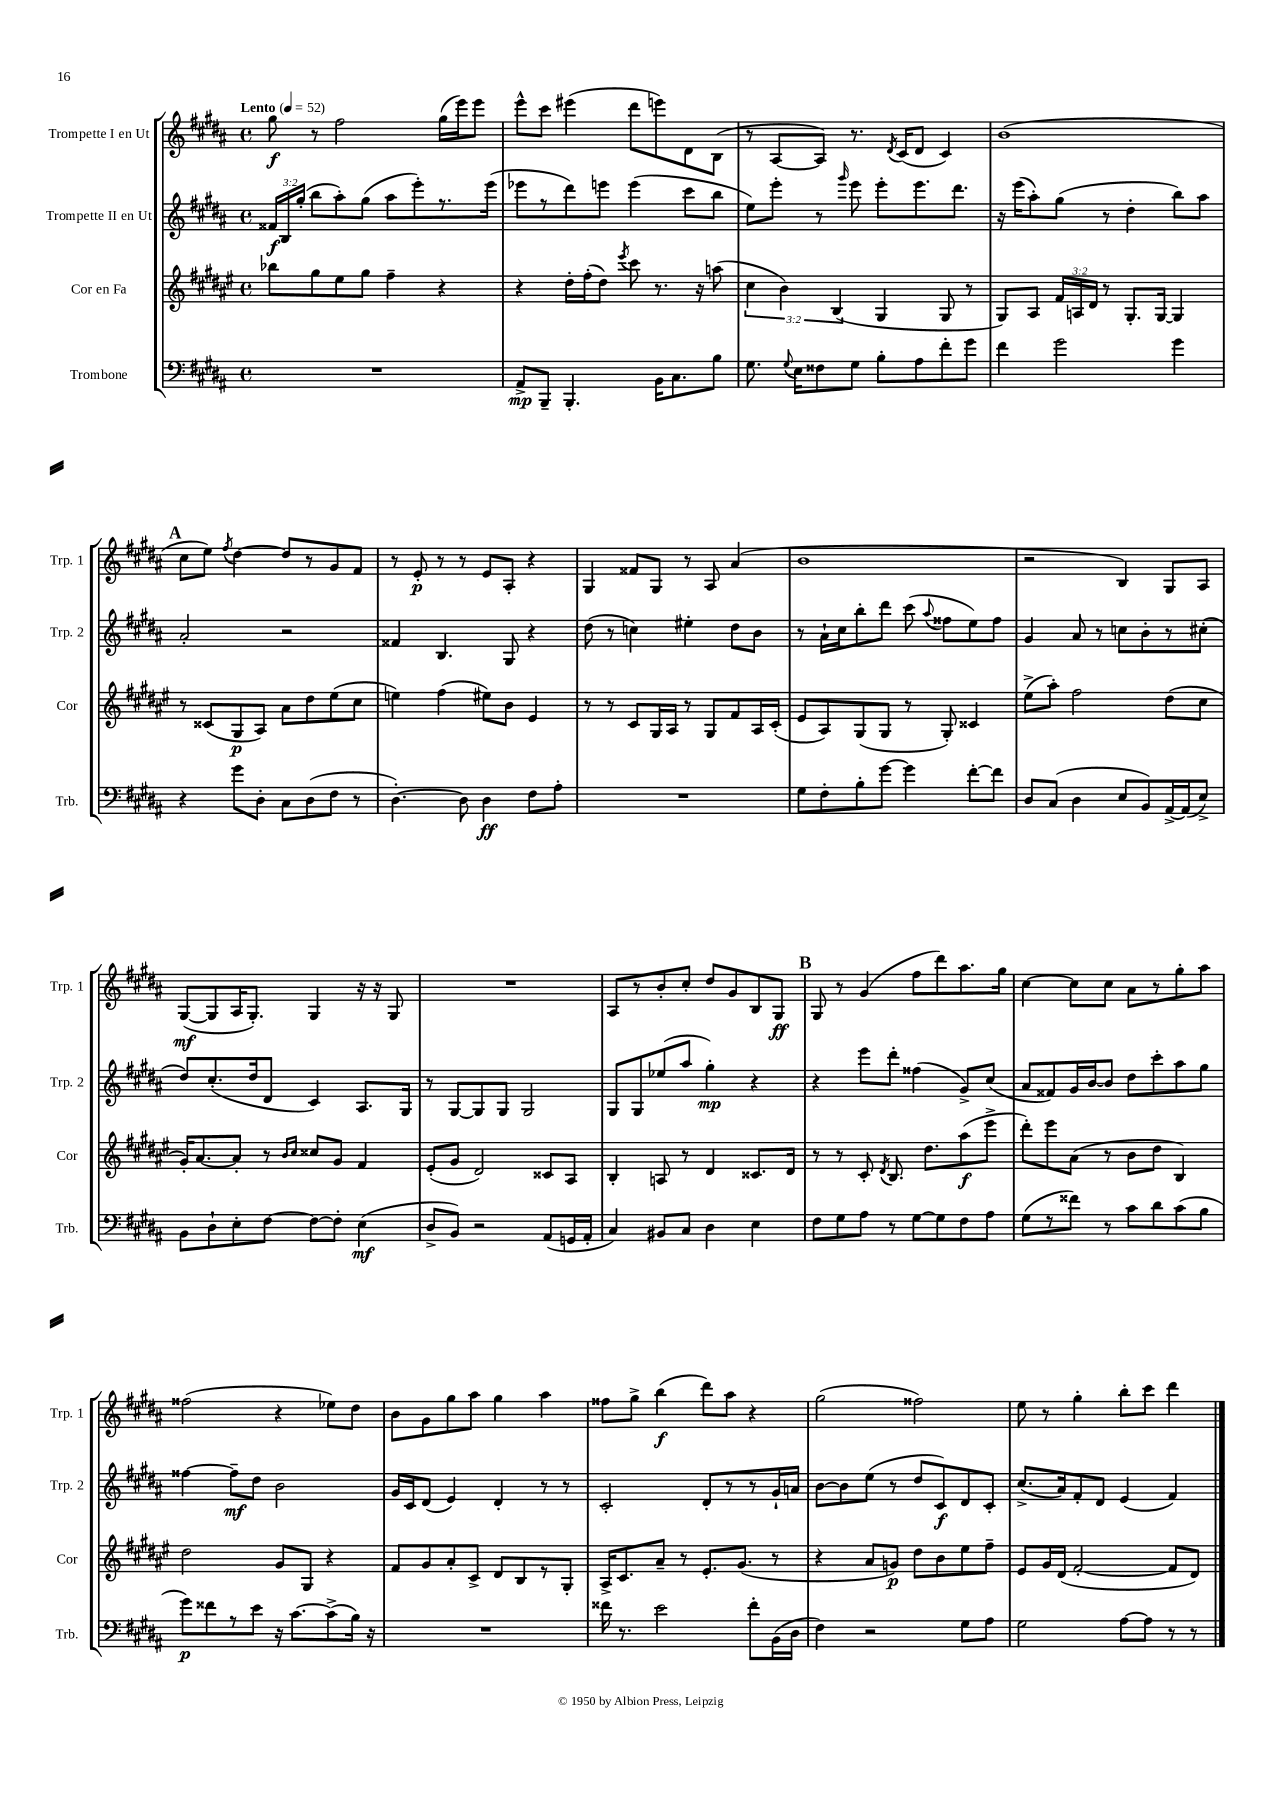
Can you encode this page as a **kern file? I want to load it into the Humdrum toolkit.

**kern	**dynam	**kern	**dynam	**kern	**dynam	**kern	**dynam
*part4	*part4	*part3	*part3	*part2	*part2	*part1	*part1
*staff4	*staff4	*staff3	*staff3	*staff2	*staff2	*staff1	*staff1
*I"Trombone	*	*I"Cor en Fa	*	*I"Trompette II en Ut	*	*I"Trompette I en Ut	*
*I'Trb.	*	*I'Cor	*	*I'Trp. 2	*	*I'Trp. 1	*
*clefF4	*	*clefG2	*	*clefG2	*	*clefG2	*
*k[f#c#g#d#a#]	*	*k[f#c#g#d#a#e#]	*	*k[f#c#g#d#a#]	*	*k[f#c#g#d#a#]	*
*M4/4	*	*M4/4	*	*M4/4	*	*M4/4	*
*met(c)	*	*met(c)	*	*met(c)	*	*met(c)	*
*MM52	*	*MM52	*	*MM52	*	*MM52	*
=1	=1	=1	=1	=1	=1	=1	=1
!	!	!	!	!	!	!LO:TX:a:B:t=Lento	!
1r	.	8bb-X\L	.	24f##X/LL	f	8gg#\	f
.	.	.	.	24B/	.	.	.
.	.	.	.	(24gg#'/JJ	.	.	.
.	.	8gg#\	.	8bb\L	.	8r	.
.	.	8ee#\	.	8aa#'\)	.	2ff#\	.
.	.	8gg#\J	.	(8gg#\J	.	.	.
.	.	4ff#~\	.	8aa#\L	.	.	.
.	.	.	.	8eee'\)	.	.	.
.	.	4r	.	8.r	.	(16gg#\LL	.
.	.	.	.	.	.	16eee\J)	.
.	.	.	.	.	.	8eee\J	.
.	.	.	.	(16eee\Jk	.	.	.
=2	=2	=2	=2	=2	=2	=2	=2
8AA#^/L	mp	4r	.	8eee-X\L	.	8eee^^\L	.
8BBB~/J	.	.	.	8r	.	8ccc#\J	.
4.BBB'/	.	16dd#'\LL	.	8ddd#\)	.	(4eee#X\	.
.	.	(16ff#'\J	.	.	.	.	.
.	.	8dd#\J)	.	8eeen\J	.	.	.
.	.	8qeee#/	.	.	.	.	.
.	.	8ccc#\	.	(4eee\	.	8ddd#\L	.
16BB\KL	.	8.r	.	.	.	8eeen\)	.
8.C#\	.	.	.	.	.	.	.
.	.	.	.	8ccc#\L	.	8d#\	.
.	.	16r	.	.	.	.	.
8B\J	.	(8aan\	.	8bb\J	.	(8B\J	.
=3	=3	=3	=3	=3	=3	=3	=3
8.G#\	.	6cc#\	.	8ee\L)	.	8r	.
.	.	.	.	8eee'\J	.	[8A#/L	.
.	.	6b\)	.	.	.	.	.
8qqG#/	.	.	.	.	.	.	.
16E\KL	.	.	.	.	.	.	.
8F##X\	.	.	.	8r	.	8A#/J])	.
.	.	(6B/	.	.	.	.	.
.	.	.	.	16qqggg#/	.	.	.
8G#\J	.	.	.	8eee\	.	8.r	.
8B'\L	.	4G#/	.	8eee'\L	.	.	.
.	.	.	.	.	.	8qd#/	.
.	.	.	.	.	.	(16c#/KL	.
8A#\	.	.	.	8.eee\	.	8d#/J	.
8f#'\	.	8G#/	.	.	.	4c#/)	.
.	.	.	.	8.ddd#\J	.	.	.
8g#\J	.	8r	.	.	.	.	.
=4	=4	=4	=4	=4	=4	=4	=4
4f#\	.	8G#/L)	.	16r	.	(1b	.
.	.	.	.	(16eee\KL	.	.	.
.	.	8A#/J	.	8aa#'\)	.	.	.
2g#\	.	24f#/LL	.	(8gg#\J	.	.	.
.	.	24An/	.	.	.	.	.
.	.	24d#/JJ	.	.	.	.	.
.	.	8r	.	8r	.	.	.
.	.	8.G#'/L	.	4dd#'\	.	.	.
.	.	[16G#/Jk	.	.	.	.	.
4g#\	.	4G#/]	.	8bb\L)	.	.	.
.	.	.	.	8aa#\J	.	.	.
!!LO:LB:g=z
!!LO:REH:place=s1:t=A
=5	=5	=5	=5	=5	=5	=5	=5
4r	.	8r	.	2a#'/	.	8cc#\L	.
.	.	(8c##X/L	.	.	.	8ee\J)	.
.	.	.	.	.	.	8qff#/	.
8g#\L	.	8G#/	p	.	.	[4dd#\	.
8D#'\J	.	8A#/J)	.	.	.	.	.
8C#\L	.	8a#\L	.	2r	.	8dd#/L]	.
(8D#\	.	8dd#\	.	.	.	8r	.
8F#\J	.	(8ee#\	.	.	.	8g#/	.
8r	.	8cc#\J	.	.	.	8f#/J	.
=6	=6	=6	=6	=6	=6	=6	=6
[4.D#'\)	.	4een\)	.	4f##X/	.	8r	.
.	.	.	.	.	.	8e'/	p
.	.	(4ff#\	.	4.B/	.	8r	.
8D#\]	.	.	.	.	.	8r	.
4D#\	ff	8ee#X\L)	.	.	.	8e/L	.
.	.	8b\J	.	8G#/	.	8A#'/J	.
8F#\L	.	4e#/	.	4r	.	4r	.
8A#'\J	.	.	.	.	.	.	.
=7	=7	=7	=7	=7	=7	=7	=7
1r	.	8r	.	(8dd#\	.	4G#/	.
.	.	8r	.	8r	.	.	.
.	.	8c#/L	.	4ccn\)	.	8f##X/L	.
.	.	16G#/L	.	.	.	8G#/J	.
.	.	16A#/JJ	.	.	.	.	.
.	.	8r	.	4ee#X'\	.	8r	.
.	.	8G#/L	.	.	.	8A#/	.
.	.	8f#/	.	8dd#\L	.	(4a#/	.
.	.	16A#/L	.	8b\J	.	.	.
.	.	(16c#'/JJ	.	.	.	.	.
=8	=8	=8	=8	=8	=8	=8	=8
8G#\L	.	8e#/L	.	8r	.	1b	.
8F#'\	.	8A#/)	.	16a#`\LL	.	.	.
.	.	.	.	16cc#\J	.	.	.
8B'\	.	(8G#/	.	8bb'\	.	.	.
[8g#\J	.	8G#/J	.	8ddd#\J	.	.	.
4g#\]	.	8r	.	(8ccc#\	.	.	.
.	.	.	.	8qqaa#/	.	.	.
.	.	8G#'/)	.	8ff##X\L	.	.	.
[8f#'\L	.	4c##X/	.	8ee\)	.	.	.
8f#\J]	.	.	.	8ff##\J	.	.	.
=9	=9	=9	=9	=9	=9	=9	=9
8D#/L	.	(8ee#^\L	.	4g#/	.	2r	.
(8C#/J	.	8aa#'\J)	.	.	.	.	.
4D#\	.	2ff#\	.	8a#/	.	.	.
.	.	.	.	8r	.	.	.
8E/L	.	.	.	8ccn\L	.	4B/)	.
8BB/)	.	.	.	8b'\	.	.	.
[16AA#^/L	.	(8dd#\L	.	8r	.	8G#/L	.
(16AA#/J]	.	.	.	.	.	.	.
8E^/J)	.	8cc#\J	.	(8cc#X'\J	.	8A#/J	.
!!LO:LB:g=z
=10	=10	=10	=10	=10	=10	=10	=10
8BB\L	.	16g#'/KL)	.	8dd#/L)	.	([8G#/L	mf
.	.	[8.a#/	.	.	.	.	.
8D#`\	.	.	.	(8.cc#'/	.	8G#/]	.
8E'\	.	8a#'/J]	.	.	.	16A#/K	.
.	.	.	.	16dd#/k	.	8.G#'/J)	.
[8F#\J	.	8r	.	8d#/J	.	.	.
.	.	16qqb/LL	.	.	.	.	.
.	.	16qqcc#/JJ	.	.	.	.	.
8F#\L_	.	8cc##X/L	.	4c#/)	.	4G#/	.
8F#'\J]	.	8g#/J	.	.	.	.	.
(4E\	mf	4f#/	.	8.A#/L	.	16r	.
.	.	.	.	.	.	16r	.
.	.	.	.	.	.	8G#/	.
.	.	.	.	16G#/Jk	.	.	.
=11	=11	=11	=11	=11	=11	=11	=11
8D#^/L	.	(8e#'/L	.	8r	.	1r	.
8BB/J)	.	8g#/J	.	[8G#/L	.	.	.
2r	.	2d#/)	.	8G#/]	.	.	.
.	.	.	.	8G#/J	.	.	.
.	.	.	.	2G#/	.	.	.
(8AA#/L	.	8c##X/L	.	.	.	.	.
16GGn/L	.	8A#/J	.	.	.	.	.
16AA#'/JJ	.	.	.	.	.	.	.
=12	=12	=12	=12	=12	=12	=12	=12
4C#/)	.	4B'/	.	8G#/L	.	8A#/L	.
.	.	.	.	8G#/	.	8r	.
8BB#X/L	.	8An/	.	(8ee-X/	.	8b'/	.
8C#/J	.	8r	.	8aa#/J	.	8cc#'/J	.
4D#\	.	4d#/	.	4gg#'\)	mp	8dd#/L	.
.	.	.	.	.	.	8g#/	.
4E\	.	8.c##X/L	.	4r	.	8B/	.
.	.	.	.	.	.	8G#/J	ff
.	.	16d#/Jk	.	.	.	.	.
!!LO:REH:place=s1:t=B
=13	=13	=13	=13	=13	=13	=13	=13
8F#\L	.	8r	.	4r	.	8G#/	.
8G#\	.	8r	.	.	.	8r	.
8A#\J	.	8c#'/	.	8eee\L	.	(4g#/	.
.	.	8qd#/	.	.	.	.	.
8r	.	8.B/	.	8ddd#'\J	.	.	.
[8G#\L	.	.	.	(4ff##X\	.	8ff#\L	.
.	.	8.dd#\L	.	.	.	.	.
8G#\]	.	.	.	.	.	8ddd#\)	.
8F#\	.	(8aa#\	f	8g#^/L)	.	8.aa#\	.
8A#\J	.	8eee#^\J	.	(8cc#/J	.	.	.
.	.	.	.	.	.	16gg#\Jk	.
=14	=14	=14	=14	=14	=14	=14	=14
(8G#\L	.	8ddd#'\L)	.	8a#/L	.	[4cc#\	.
8r	.	8eee#\	.	8f##X/)	.	.	.
8f##X\J)	.	(8a#\J	.	16g#/L	.	8cc#\L]	.
.	.	.	.	[16b/J	.	.	.
8r	.	8r	.	8b/J]	.	8cc#\J	.
8c#\L	.	8b\L	.	8dd#\L	.	8a#\L	.
8d#\	.	8dd#\J	.	8ccc#'\	.	8r	.
(8c#\	.	4B/)	.	8aa#\	.	8gg#'\	.
8B\J	.	.	.	8gg#\J	.	8aa#\J	.
!!LO:LB:g=z
=15	=15	=15	=15	=15	=15	=15	=15
8g#\L)	p	2dd#\	.	[4ff##X\	.	(2ff##X\	.
8f##X\	.	.	.	.	.	.	.
8r	.	.	.	8ff##~\L]	mf	.	.
8e\J	.	.	.	8dd#\J	.	.	.
16r	.	8g#/L	.	2b\	.	4r	.
[8.c#\L	.	.	.	.	.	.	.
.	.	8G#/J	.	.	.	.	.
(8c#^\]	.	4r	.	.	.	8ee-X\L)	.
16B\Jk)	.	.	.	.	.	8dd#\J	.
16r	.	.	.	.	.	.	.
=16	=16	=16	=16	=16	=16	=16	=16
1r	.	8f#/L	.	16g#/LL	.	8b\L	.
.	.	.	.	16c#/J	.	.	.
.	.	8g#/	.	(8d#/J	.	8g#\	.
.	.	8a#'/	.	4e/)	.	8gg#\	.
.	.	8c#^/J	.	.	.	8aa#\J	.
.	.	8d#/L	.	4d#'/	.	4gg#\	.
.	.	8B/	.	.	.	.	.
.	.	8r	.	8r	.	4aa#\	.
.	.	8G#'/J	.	8r	.	.	.
=17	=17	=17	=17	=17	=17	=17	=17
16f##X\	.	16A#^/KL	.	2c#'/	.	8ff##X\L	.
8.r	.	8.c#/	.	.	.	.	.
.	.	.	.	.	.	8gg#^\J	.
2e\	.	8a#~/J	.	.	.	(4bb\	f
.	.	8r	.	.	.	.	.
.	.	8.e#'/L	.	8d#'/L	.	8ddd#\L)	.
.	.	.	.	8r	.	8aa#\J	.
.	.	(8.g#/J	.	.	.	.	.
8f##'\L	.	.	.	8r	.	4r	.
(16BB\L	.	8r	.	16g#`/L	.	.	.
16D#\JJ	.	.	.	16an/JJ	.	.	.
=18	=18	=18	=18	=18	=18	=18	=18
4F#\)	.	4r	.	[8b\L	.	(2gg#\	.
.	.	.	.	8b\]	.	.	.
2r	.	8a#/L	.	(8ee\J	.	.	.
.	.	8gn/J)	p	8r	.	.	.
.	.	8dd#\L	.	8dd#/L	.	2ff##X\)	.
.	.	8b\	.	8c#/)	f	.	.
8G#\L	.	8ee#\	.	8d#/	.	.	.
8A#\J	.	8ff#~\J	.	8c#'/J	.	.	.
=19	=19	=19	=19	=19	=19	=19	=19
2G#\	.	8e#/L	.	(8.cc#^/L	.	8ee\	.
.	.	16g#/L	.	.	.	8r	.
.	.	(16d#/JJ	.	16a#/k)	.	.	.
.	.	[2f#'/	.	8f#'/	.	4gg#'\	.
.	.	.	.	8d#/J	.	.	.
[8A#\L	.	.	.	(4e/	.	8bb'\L	.
8A#\J]	.	.	.	.	.	8ccc#\J	.
8r	.	8f#/L]	.	4f#/)	.	4ddd#\	.
8r	.	8d#/J)	.	.	.	.	.
==	==	==	==	==	==	==	==
*-	*-	*-	*-	*-	*-	*-	*-
